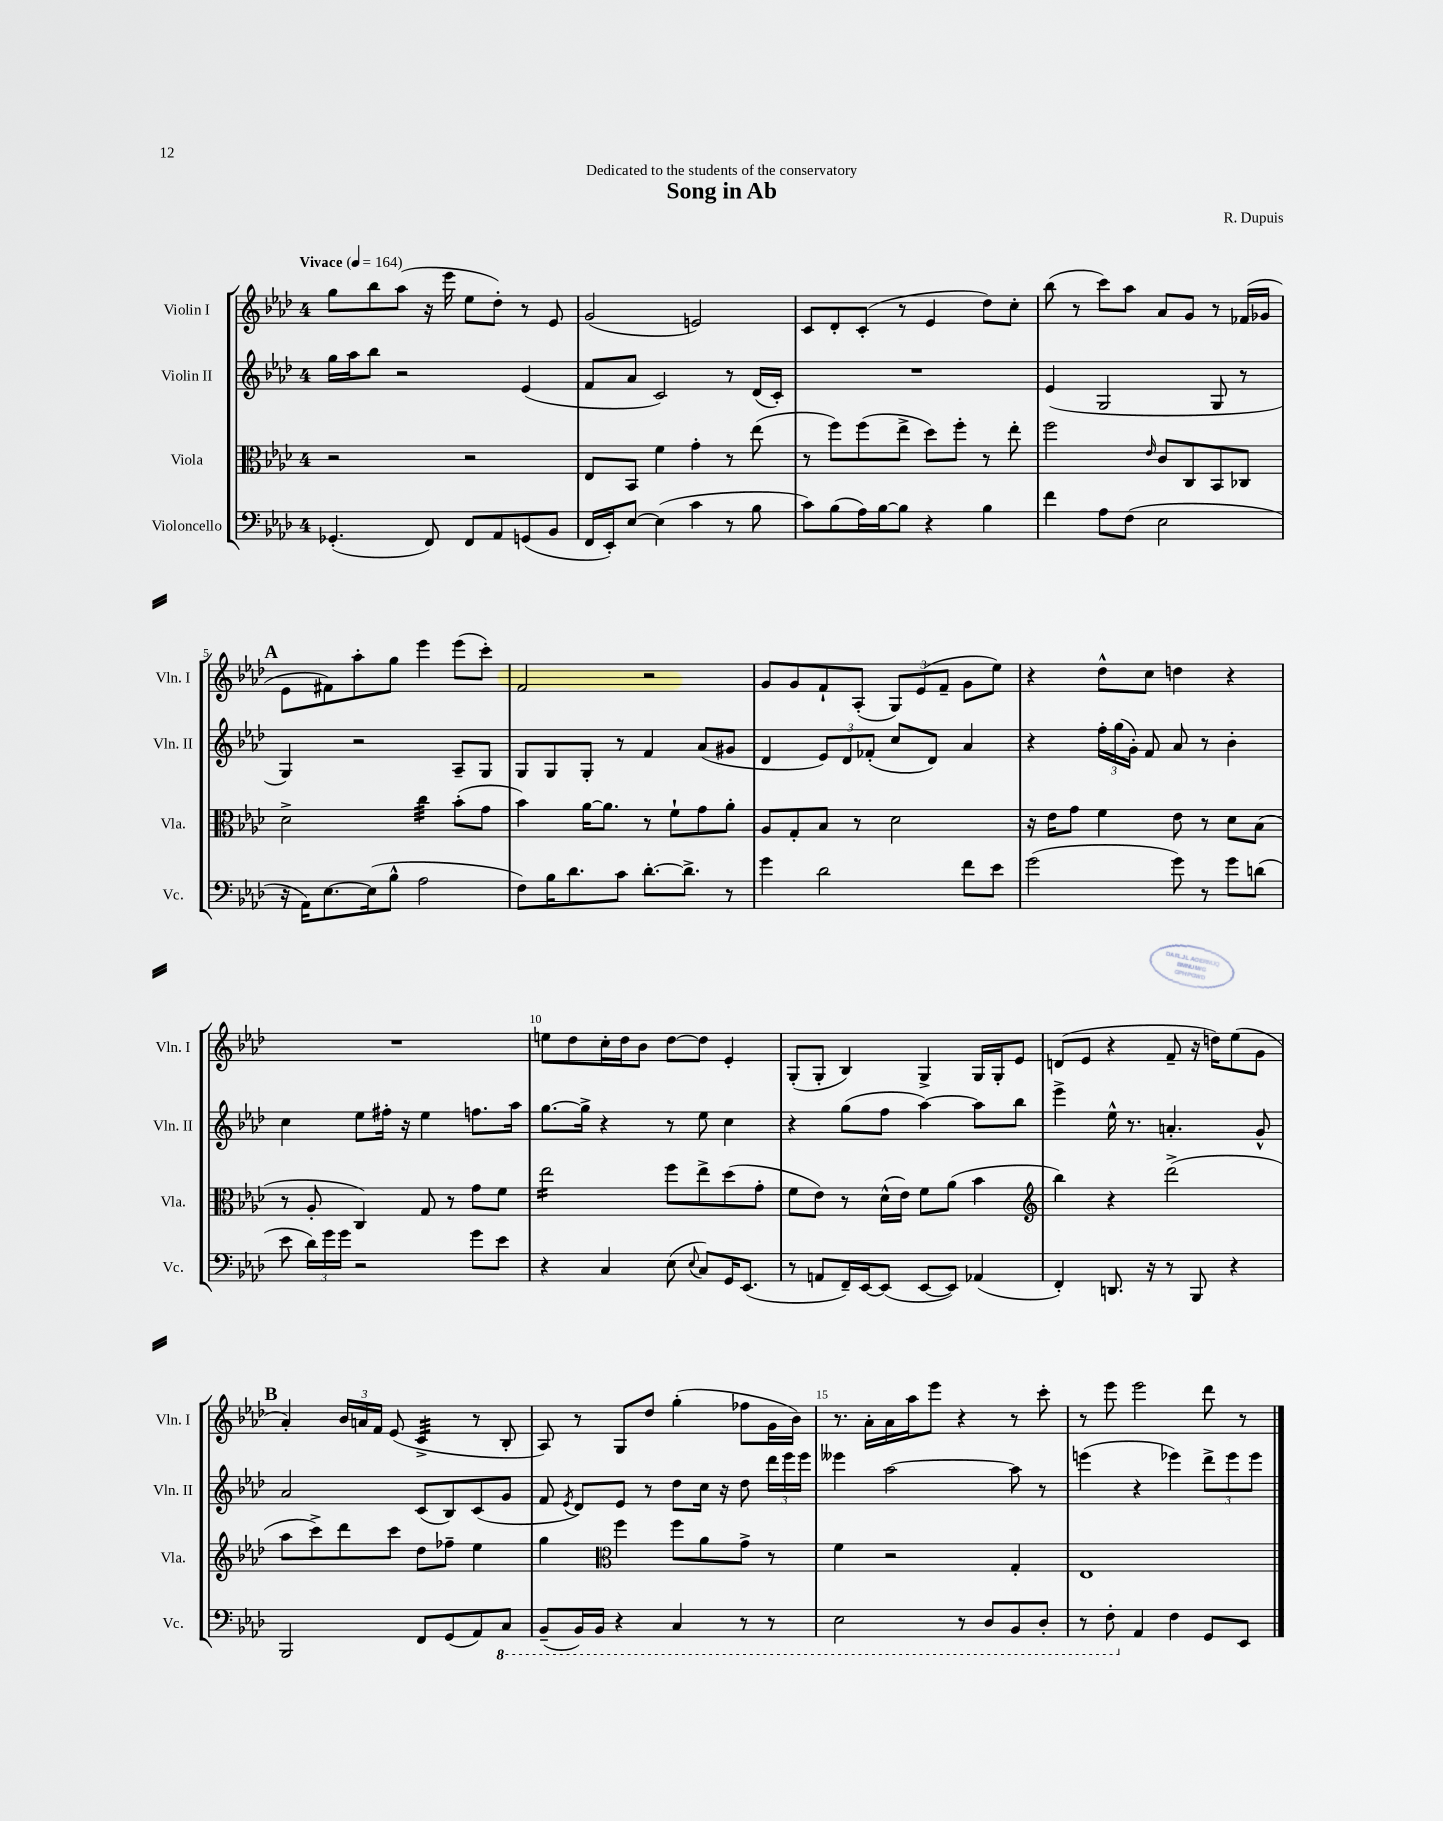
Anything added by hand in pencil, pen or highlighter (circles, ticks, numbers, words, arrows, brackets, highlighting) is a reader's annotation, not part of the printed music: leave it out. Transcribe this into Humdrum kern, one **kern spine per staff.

**kern	**kern	**kern	**kern
*staff4	*staff3	*staff2	*staff1
*clefF4	*clefC3	*clefG2	*clefG2
*k[b-e-a-d-]	*k[b-e-a-d-]	*k[b-e-a-d-]	*k[b-e-a-d-]
*M4/4	*M4/4	*M4/4	*M4/4
*MM164	*MM164	*MM164	*MM164
(4.GG-'	2r	16gg	8gg
.	.	16aa-	.
.	.	8bb-	8bb-
.	.	2r	(8aa-
8FF)	.	.	16r
.	.	.	16eee-
8FF	2r	.	8ee-
8AA-	.	.	8dd-')
(8GG	.	(4e-	8r
8BB-	.	.	8e-
=	=	=	=
16FF	8E-	8f	(2g
16EE-')	.	.	.
[8E-	8BB-	8a-	.
(4E-]	4f	2c)	.
4c	4g'	.	2e)
8r	8r	8r	.
8B-	(8ee-	(16d-	.
.	.	16c')	.
=	=	=	=
8c)	8r	1r	8c
(8B-	8ff)	.	8d-'
16A-)	(8ff	.	(8c'
[16B-	.	.	.
8B-]	8ee-^	.	8r
4r	8dd-)	.	4e-
.	8ff'	.	.
4B-	8r	.	8dd-)
.	8ee-'	.	8cc'
=	=	=	=
4f	2ff	(4e-	(8bb-
.	.	.	8r
8A-	.	2G	8ccc)
(8F	.	.	8aa-
.	16qqe-	.	.
2E-	8c	.	8a-
.	8C	.	8g
.	8BB-	8G	8r
.	8C-	8r	(16f-
.	.	.	16g-
=	=	=	=
16r	2d-^	4G)	8e-
16AA-)	.	.	.
[8.E-	.	.	8f#)
.	.	2r	8aa-'
(16E-]	.	.	.
8B-^^	.	.	8gg
2A-	4cc	.	4eee-
.	(8b-'	8A-~	(8eee-
.	8g	8G	8ccc')
=	=	=	=
8F)	4b-)	8G	2f
16B-	.	8G	.
8.d-	.	.	.
.	[16a-	8G'	.
.	8.a-]	.	.
8c	.	8r	.
[8.d-'	8r	4f	2r
.	8f`	.	.
8.d-^]	.	.	.
.	8g	(8a-	.
8r	8a-'	8g#	.
=	=	=	=
4g	8A-	4d-	8g
.	8G'	.	8g
2d-	8B-	12e-)	8f`
.	.	12d-	.
.	8r	.	(8A-'
.	.	(12f-'	.
.	2d-	8cc	12G)
.	.	.	(12e-
.	.	8d-)	.
.	.	.	12f~
8f	.	4a-	8g
8e-	.	.	8ee-)
=	=	=	=
(2g	16r	4r	4r
.	16e-	.	.
.	8g	.	.
.	4f	24ff'	8dd-^^
.	.	(24gg	.
.	.	24g')	.
.	.	8f	8cc
8g)	8e-	8a-	4dd
8r	8r	8r	.
8g	8d-	4b-'	4r
(8d	(8B-	.	.
=	=	=	=
8e-	8r	4cc	1r
24d-)	8A-'	.	.
24g	.	.	.
24g	.	.	.
2r	4C)	8ee-	.
.	.	16ff#'	.
.	.	16r	.
.	8G	4ee-	.
.	8r	.	.
8g	8g	8.ff	.
8e-	8f	.	.
.	.	16aa-	.
=	=	=	=
4r	2ee-	[8.gg	8ee
.	.	.	8dd-
.	.	16gg^]	.
4C	.	4r	16cc'
.	.	.	16dd-
.	.	.	8b-
(8E-	8ff	8r	[8dd-
8qqE-	.	.	.
8C)	8ee-^	8ee-	8dd-]
16GG	(8dd-	4cc	4e-'
(8.EE-	.	.	.
.	8g'	.	.
=	=	=	=
8r	8f	4r	(8G'
8AA	8e-)	.	8G'
16FF~)	8r	(8gg	4B-)
[16EE-	.	.	.
(8EE-]	(16d-^^	8ff	.
.	16e-)	.	.
[8EE-	8f	[4aa-)	4G^
8EE-])	(8a-	.	.
(4AA-	4b-	8aa-]	16G
.	.	.	16G'
.	.	8bb-	8e-
=	=	=	=
*	*clefG2	*	*
4FF')	4bb-)	4eee-^	(8d
.	.	.	8e-
8.DD	4r	16ee-^^	4r
.	.	8.r	.
16r	.	.	.
8r	(2ddd-^	4.a'	8f~
8BBB-	.	.	16r
.	.	.	16dd)
4r	.	.	(8ee-
.	.	8g^^	8g
=	=	=	=
2BBB-	8aa-	2a-	4a-')
.	8ccc^)	.	.
.	8ddd-	.	24b-
.	.	.	24a
.	.	.	24f
.	8ccc	.	(8e-
8FF	8dd-	(8c	4c^
(8GG	8ff-~	8B-)	.
8AA-)	4ee-	(8c	8r
8CC	.	8g	8B-'
=	=	=	=
(8BBB-~	4gg	8f	8A-)
.	.	8qe-	.
16BBB-)	.	8d-)	8r
16BBB-	.	.	.
*	*clefC3	*	*
4r	4ff	8e-	8G
.	.	8r	8dd-
4CC	8ff	8dd-	(4gg'
.	8a-	16cc	.
.	.	16r	.
8r	8g^	8dd-	8ff-
8r	8r	24ddd-	16g
.	.	24eee-	.
.	.	.	16b-)
.	.	24eee-	.
=	=	=	=
2EE-	4f	4eee--	8.r
.	.	.	16a-'
.	2r	[2aa-	16a-
.	.	.	16aa-
.	.	.	8eee-
8r	.	.	4r
8DD-	.	.	.
8BBB-	4G'	8aa-]	8r
8DD-'	.	8r	8ccc'
=	=	=	=
8r	1E-	(4eee	8r
8FF'	.	.	8eee-
4AA-	.	4r	2eee-
4F	.	4eee-)	.
8GG	.	12ddd-^	8ddd-
.	.	12eee-	.
8EE-	.	.	8r
.	.	12eee-	.
==	==	==	==
*-	*-	*-	*-
